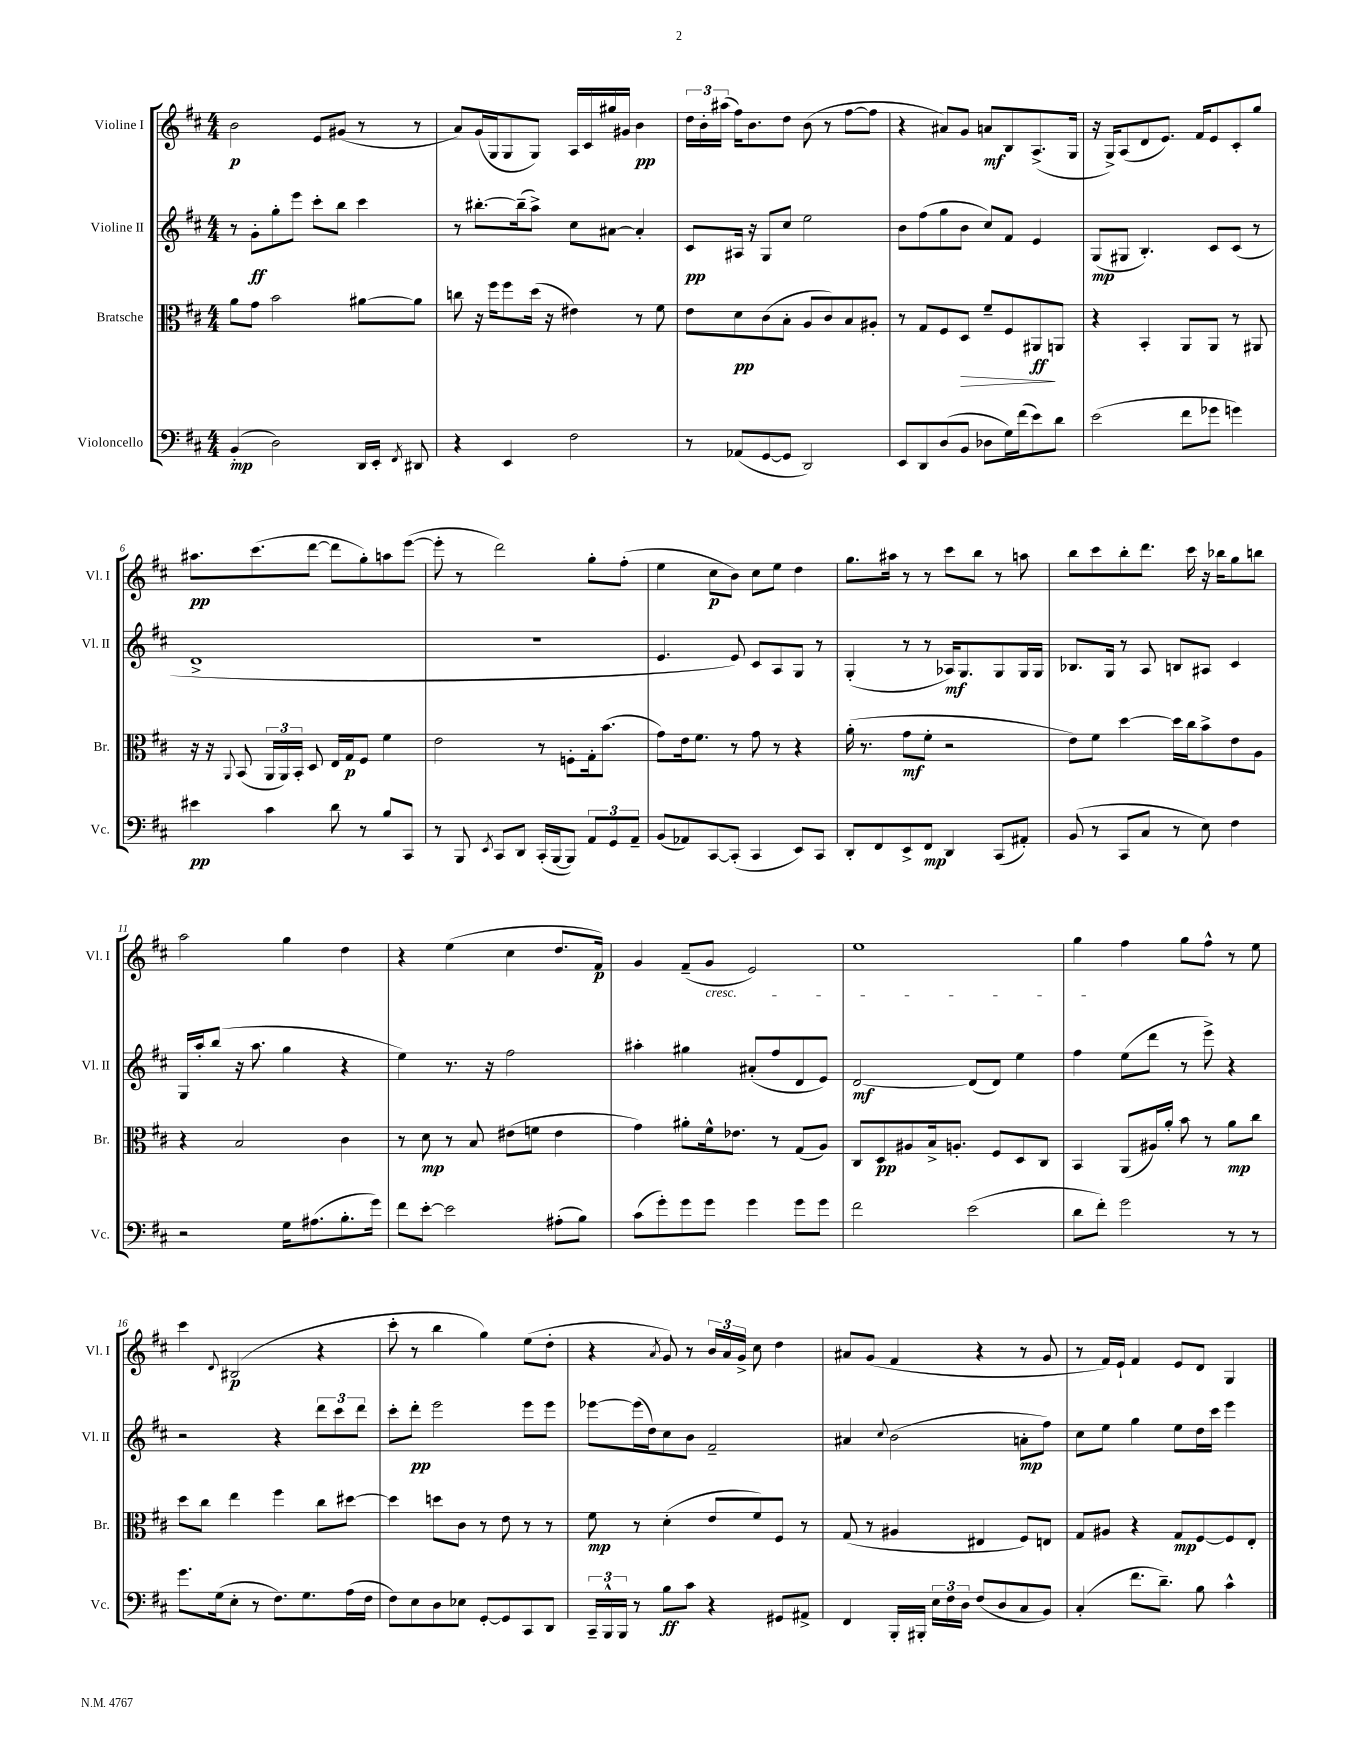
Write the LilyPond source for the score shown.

<<
\new StaffGroup <<
\new Staff = "s0" \with { instrumentName = "Violine I" shortInstrumentName = "Vl. I" } {
    \clef treble \key d \major \numericTimeSignature \time 4/4
    \autoBeamOff b'2\p e'8[ gis'8]( r8 r8 |
    a'8[) g'16( g16 g8 g8]) a16[ cis'16 gis''16 gis'16] b'4\pp |
    \tuplet 3/2 { d''16[ b'16-. ais''16]( } fis''16[) b'8. d''8] b'8( r8 fis''8[~ fis''8] |
    r4 ais'8[) g'8] a'8[\mf b8 a8.->( g16] |
    r16 g16[->) a8( d'8 e'8.]) fis'16[ e'8 cis'8-. g''8] |
    ais''8.[\pp cis'''8.( d'''8]~ d'''8[ g''8-.) a''8 e'''8]~( |
    e'''8-. r8 d'''2) g''8[-. fis''8]-.( |
    e''4 cis''8[\p b'8]) cis''8[ e''8] d''4 |
    g''8.[ ais''16] r8 r8 cis'''8[ b''8] r8 a''8 |
    b''8[ cis'''8 b''8-. d'''8.] cis'''16 r16 bes''16[ g''8 b''8] |
    a''2 g''4 d''4 |
    r4 e''4( cis''4 d''8.[ fis'16]\p) |
    g'4 fis'8[--( g'8]\cresc e'2) |
    e''1 |
    g''4\! fis''4 g''8[ fis''8]-^ r8 e''8 |
    cis'''4 \appoggiatura { d'8 } bis2\p( r4 |
    cis'''8-. r8 b''4 g''4) e''8[( d''8]-. |
    r4 \acciaccatura { a'8 } g'8) r8 \tuplet 3/2 { b'16[ a'16 g'16]-> } cis''8 d''4 |
    ais'8[ g'8]( fis'4 r4 r8 g'8 |
    r8 fis'16[) e'16]-! fis'4 e'8[ d'8] g4 \bar "|." |
}
\new Staff = "s1" \with { instrumentName = "Violine II" shortInstrumentName = "Vl. II" } {
    \clef treble \key d \major \numericTimeSignature \time 4/4
    \autoBeamOff r8 g'8[-.\ff g''8-. e'''8] cis'''8[-. b''8] cis'''4 |
    r8 bis''8.[~-. bis''16--( a''8]->) cis''8[ ais'8]~ ais'4-. |
    cis'8[\pp ais16] r16 g8[ cis''8] e''2 |
    b'8[ fis''8( g''8 b'8] cis''8[) fis'8] e'4 |
    g8[\mp( gis8] b4.-.) cis'8[ cis'8]( r8 |
    d'1-> |
    R1 |
    e'4. e'8) cis'8[ a8 g8] r8 |
    g4-.( r8 r8 aes16[\mf) g8. g8 g16 g16] |
    bes8.[ g16] r8 a8 b8[ ais8] cis'4 |
    g16[ a''16-. b''8]( r16 a''8. g''4 r4 |
    e''4) r8. r16 fis''2 |
    ais''4-. gis''4 ais'8[-.( fis''8 d'8 e'8]) |
    d'2~\mf d'8[( d'8]) e''4 |
    fis''4 e''8[( d'''8] r8 e'''8->) r4 |
    r2 r4 \tuplet 3/2 { d'''8[ cis'''8 d'''8] } |
    cis'''8[-. d'''8]-.\pp e'''2 e'''8[ e'''8] |
    ees'''8[~ ees'''16( d''16) cis''8 b'8] fis'2-- |
    ais'4 \appoggiatura { cis''8 } b'2( a'8[-.\mp fis''8]) |
    cis''8[ e''8] g''4 e''8[ d''16 cis'''16] e'''4 \bar "|." |
}
\new Staff = "s2" \with { instrumentName = "Bratsche" shortInstrumentName = "Br." } {
    \clef alto \key d \major \numericTimeSignature \time 4/4
    \autoBeamOff a'8[ g'8] b'2 ais'8[~ ais'8] |
    c''8 r16 fis''16[ fis''8 d''16]( r16 eis'4) r8 fis'8 |
    e'8[ d'8\pp cis'8( b8]-. a8[ cis'8) b8 ais8]-. |
    r8 g8[ fis8 d8]\> fis'8[-- fis8 ais,8\ff\! a,8] |
    r4 b,4-. a,8[ a,8] r8 ais,8 |
    r16 r16 \appoggiatura { a,8 } b,8( \tuplet 3/2 { a,16[ a,16) b,16]-. } d8 e16[ g16\p fis8] fis'4 |
    e'2 r8 f8[-. g16-. b'8.]( |
    g'8[) e'16 fis'8.] r8 g'8 r8 r4 |
    a'16-.( r8. g'8[\mf fis'8]-. r2 |
    e'8[) fis'8] d''4~ d''16[ cis''16 b'8-> e'8 a8] |
    r4 b2 cis'4 |
    r8 d'8\mp r8 b8 eis'8[( f'8] eis'4 |
    g'4) ais'8[-. fis'16-^ ees'8.] r8 g8[( a8]) |
    cis8[ d8\pp ais8 b16-> a8.]-. fis8[ d8 cis8] |
    b,4 a,8[( ais16) a'16]-. b'8 r8 a'8[\mp cis''8] |
    d''8[ cis''8] e''4 fis''4 cis''8[ dis''8]~ |
    dis''4 d''8[ cis'8] r8 e'8 r8 r8 |
    fis'8\mp r8 d'4-.( e'8[ fis'8) fis8] r8 |
    g8( r8 ais4 eis4 fis8[) e8] |
    g8[ ais8] r4 g8[\mp fis8~ fis8 e8]-. \bar "|." |
}
\new Staff = "s3" \with { instrumentName = "Violoncello" shortInstrumentName = "Vc." } {
    \clef bass \key d \major \numericTimeSignature \time 4/4
    \autoBeamOff b,4-.\mp( d2) d,16[ e,16]-. \acciaccatura { fis,8 } dis,8 |
    r4 e,4 fis2 |
    r8 aes,8[( g,8~ g,8] d,2) |
    e,8[ d,8 d8( b,8] des8[ g16) fis'16( e'8) d'8] |
    e'2( fis'8[ ges'8] g'4) |
    eis'4\pp cis'4 d'8 r8 b8[ cis,8] |
    r8 b,,8 \acciaccatura { e,8 } cis,8[ d,8] cis,16[-.( b,,16~ b,,8]) \tuplet 3/2 { a,8[ g,8 a,8]-- } |
    b,8[( aes,8) cis,8~ cis,8]-.( cis,4 e,8[) cis,8] |
    d,8[-. fis,8 e,8-> fis,8]\mp d,4 cis,8[( ais,8]-.) |
    b,8( r8 cis,8[ cis8] r8 e8) fis4 |
    r2 g16[ ais8.( b8.-. g'16]) |
    fis'8[ e'8]~-. e'2 ais8[-.( b8]) |
    cis'8[( g'8-.) g'8 g'8] g'4 g'8[ g'8] |
    fis'2 e'2( |
    d'8[ fis'8]-.) g'2 r8 r8 |
    g'8.[ g16( e8]-. r8 fis8.[) g8. a16( fis16] |
    fis8[) e8 d8 ees8] g,8[~-. g,8 cis,8 d,8] |
    \tuplet 3/2 { cis,16[-- b,,16-^ b,,16] } r8 b8[\ff cis'8] r4 gis,8[ ais,8]-> |
    fis,4 b,,16[-. bis,,16]-. \tuplet 3/2 { e16[ fis16 d16] } fis8[( d8 cis8 b,8]) |
    cis4-.( fis'8.[ d'8.]--) b8 cis'4-^ \bar "|." |
}
>>
>>
